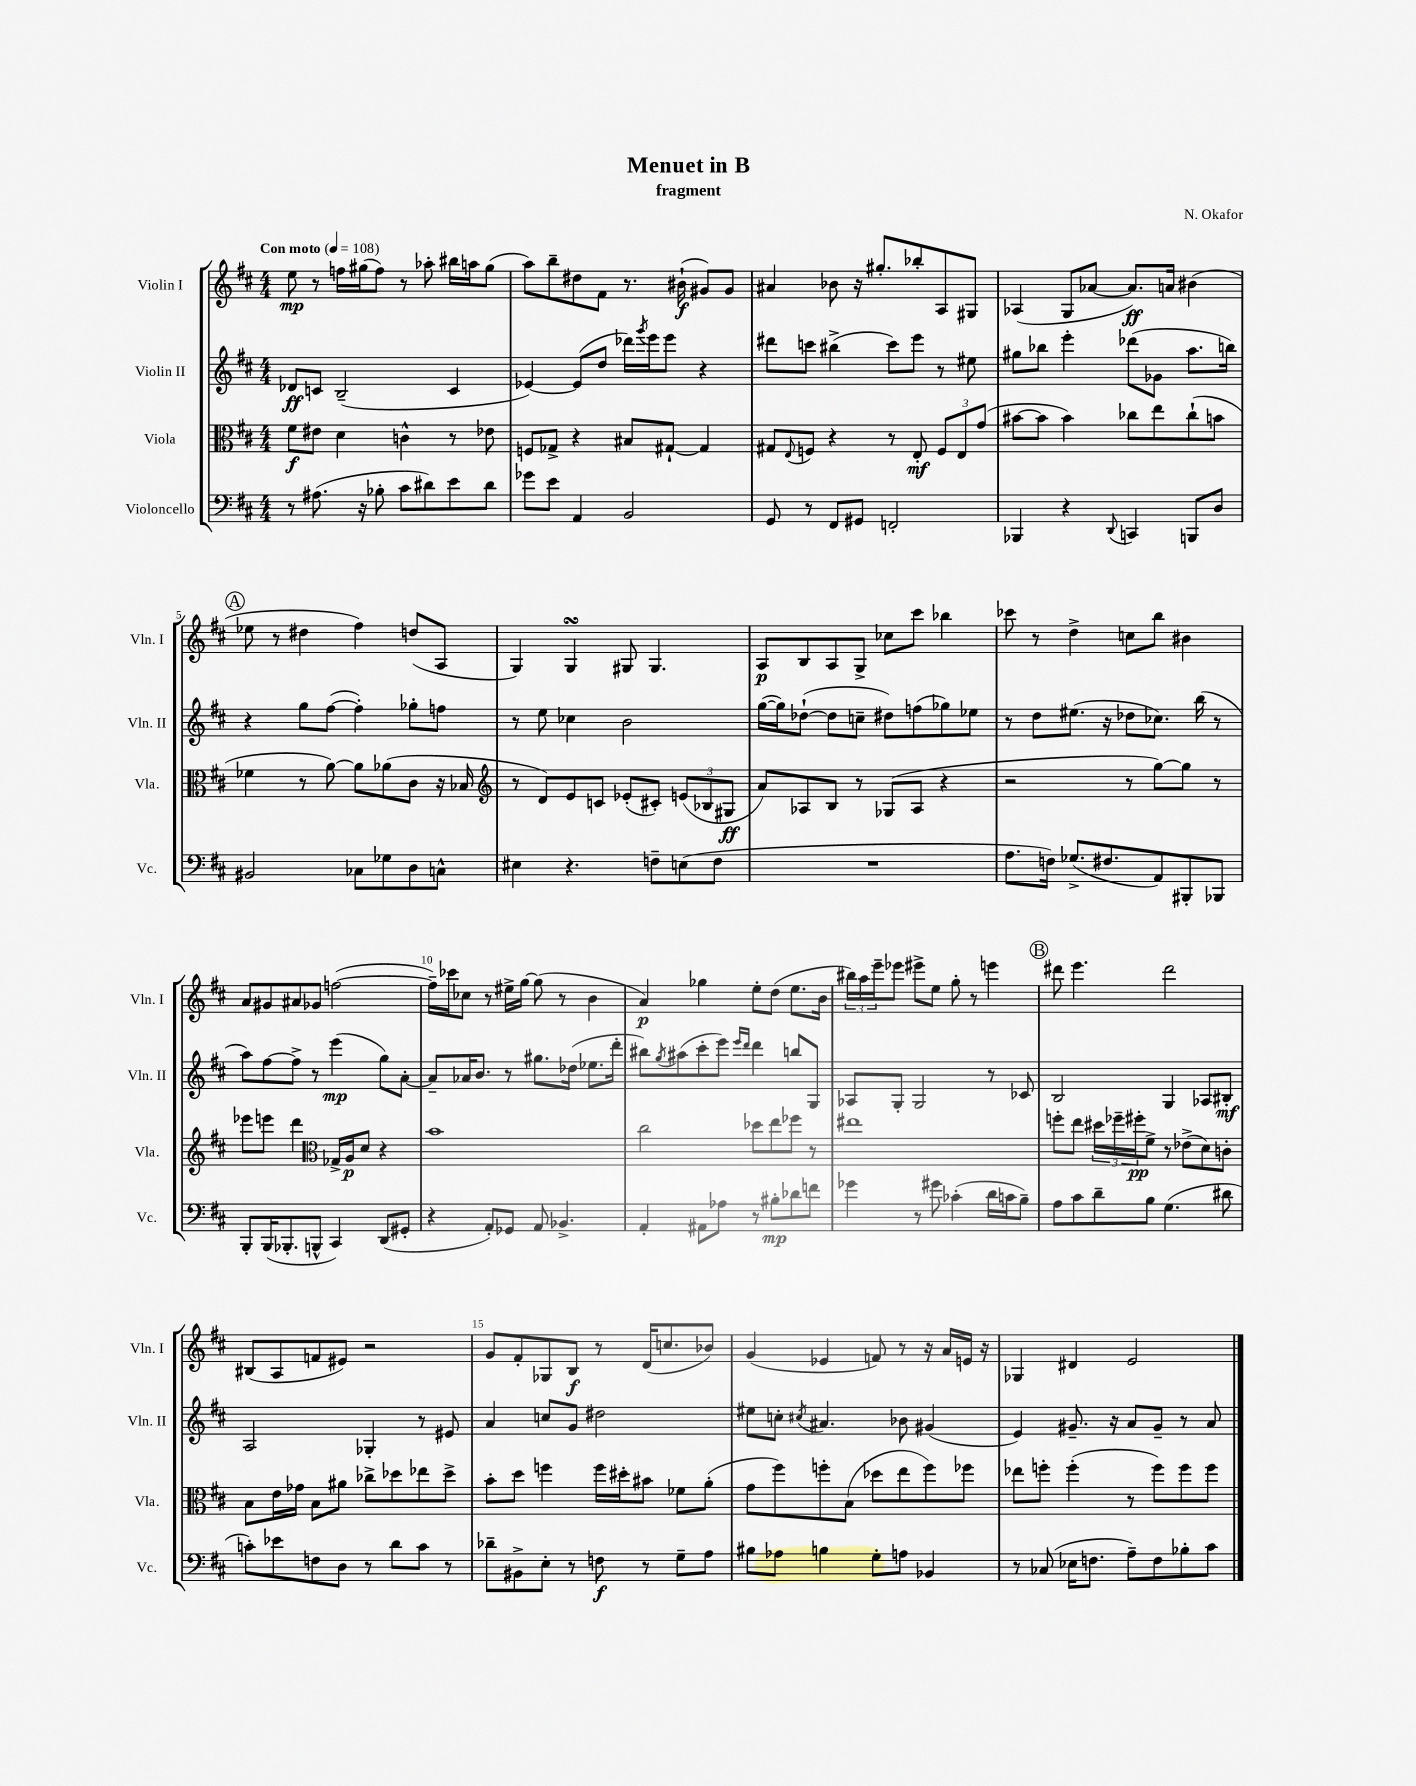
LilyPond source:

\header { title = "Menuet in B" composer = "N. Okafor" subtitle = "fragment" }
<<
\new StaffGroup <<
\new Staff = "s0" \with { instrumentName = "Violin I" shortInstrumentName = "Vln. I" } {
    \clef treble \key d \major \numericTimeSignature \time 4/4 \tempo "Con moto" 4 = 108
    e''8\mp r8 f''16 gis''16( f''8) r8 aes''8-. bis''16 a''16 gis''8( |
    a''8) b''8-- dis''8 fis'8 r8. bis'16-!\f( gis'8) gis'8 |
    ais'4 bes'8 r16 gis''8.-. bes''8-. a8 gis8 |
    aes4( g8 aes'8~ aes'8.\ff) a'16 bis'4( |
    \mark \markup { \circle "A" } ees''8 r8 dis''4 fis''4) d''8( a8 |
    g4) g4\turn gis8 gis4. |
    a8\p b8 a8 g8-> ces''8 cis'''8 bes''4 |
    ces'''8 r8 d''4-> c''8 b''8 bis'4 |
    a'8 gis'8 ais'8 ges'8 f''2~( |
    f''16--) ces'''16 ces''8 r8 eis''16-> g''16~ g''8( r8 b'4 |
    a'4\p) ges''4 e''8-. d''8( e''8. b'16 |
    \tuplet 3/2 { bis''16) a''16 e'''16-- } ees'''8 eis'''8-> e''8 g''8-. r8 e'''4 |
    \mark \markup { \circle "B" } dis'''8 e'''4. dis'''2 |
    bis8( a8 f'8 eis'8) r2 |
    g'8 fis'8-. ges8 b8\f r8 d'16( c''8. bes'8) |
    g'4( ees'4 f'8) r8 r16 a'16 e'16 r16 |
    ges4 dis'4 e'2 \bar "|." |
}
\new Staff = "s1" \with { instrumentName = "Violin II" shortInstrumentName = "Vln. II" } {
    \clef treble \key d \major \numericTimeSignature \time 4/4
    des'8\ff c'8 b2--( c'4 |
    ees'4~) ees'8( d''8 des'''16) \acciaccatura { g'''8 } e'''16 e'''8 r4 |
    dis'''8 c'''8 bis''4->( c'''8) e'''8 r8 eis''8 |
    gis''8 bes''8 e'''4-. des'''8( ges'8 a''8. b''16) |
    \mark \markup { \circle "A" } r4 g''8 fis''8~( fis''4-.) ges''8-. f''8 |
    r8 e''8 ces''4 b'2 |
    g''16~( g''16) des''8~-!( des''8 c''8-- dis''8) f''8( ges''8) ees''8 |
    r8 d''8 eis''8.( r16 des''8 ces''8.) b''16( r8 |
    a''8) fis''8~ fis''8-> r8 e'''4\mp( g''8) a'8~-. |
    a'8-- aes'16 b'8. r8 gis''8. des''16( ees''8. d'''16-. |
    bis''8) \acciaccatura { g''8 } ais''8( cis'''8-. e'''8) \grace { e'''16 d'''16 } d'''4 b''8 g8 |
    aes8 g8-. g2 r8 ces'8 |
    \mark \markup { \circle "B" } b2 g4 aes8 bis8-.\mf |
    a2 ges4-. r8 eis'8 |
    a'4 c''8 g'8 dis''2 |
    eis''8 c''8-. \acciaccatura { cis''8 } ais'4. bes'8 gis'4( |
    e'4) gis'8.-- r16 a'8 gis'8-- r8 a'8 \bar "|." |
}
\new Staff = "s2" \with { instrumentName = "Viola" shortInstrumentName = "Vla." } {
    \clef alto \key d \major \numericTimeSignature \time 4/4
    fis'8\f eis'8 d'4 c'4-^ r8 ees'8 |
    f8 ges8-> r4 bis8 gis8~-! gis4 |
    gis8 \appoggiatura { e8 } f8 r4 r8 e8-.\mf \tuplet 3/2 { f8 e8 g'8( } |
    bis'8~ bis'8 bis'4) ces''8 e''8 ces''8-!( b'8 |
    \mark \markup { \circle "A" } fes'4 r8 a'8~) a'8 aes'8( cis'8 r16 bes16 |
    \clef treble r8 d'8) e'8 c'8 ees'8-.( cis'8-.) \tuplet 3/2 { e'8( bes8 gis8\ff } |
    a'8) aes8 b8 r8 ges8( aes8 r4 |
    r2 r8 g''8~) g''8 r8 |
    ees'''8 e'''8 d'''4 \clef alto ges16-> a16\p d'8 r4 |
    b'1 |
    cis''2 des''8 e''8 fes''8 r8 |
    eis''1 |
    \mark \markup { \circle "B" } f''8-. e''8 \tuplet 3/2 { dis''16 fes''16-- fis''16-.\pp } fis'8-> r8 ees'8->( d'8) c'8-. |
    b8 e'16 ges'16 b8 ais'8 ces''8-> des''8 ees''8 des''8-> |
    b'8-. d''8 f''4 f''16 dis''16-. bis'8 fes'8 a'8-.( |
    g'8 fis''8) f''8-. b8( des''8 e''8 f''8) fes''8 |
    ees''8 f''8-. f''4-.( r8 f''8) f''8 f''8 \bar "|." |
}
\new Staff = "s3" \with { instrumentName = "Violoncello" shortInstrumentName = "Vc." } {
    \clef bass \key d \major \numericTimeSignature \time 4/4
    r8 ais8.( r16 bes8-. cis'8 dis'8) e'8 dis'8 |
    ges'8 e'8 a,4 b,2 |
    g,8 r8 fis,8 gis,8 f,2-. |
    bes,,4 r4 \appoggiatura { d,8 } c,4 b,,8 d8 |
    \mark \markup { \circle "A" } bis,2 ces8 ges8 d8 c8-^ |
    eis4 r4. f8-- e8( f8 |
    R1 |
    a8. f16) ges8.->( fis8. a,8) bis,,8-. bes,,8 |
    b,,8-. b,,16( bes,,8.-. b,,8-^ cis,4) d,8( gis,8-. |
    r4 a,8-.) ges,8 a,8 bes,4.-> |
    a,4-. ais,8 aes8 r8 bis8-.\mp des'8 f'8 |
    ges'4 r8 gis'8 ces'4-.( d'16 c'16 b8--) |
    \mark \markup { \circle "B" } a8 cis'8 d'8-- b8 g4.( dis'8 |
    c'8-.) ees'8 f8 d8 r8 d'8 c'8 r8 |
    des'8-- bis,8-> e8-. r8 f8\f r8 g8-- a8 |
    bis8 aes8 b4 g8-. a8 bes,4 |
    r8 ces8( ees16 f8. a8--) f8 bes8-. cis'8 \bar "|." |
}
>>
>>
\layout { \context { \Score \override BarNumber.break-visibility = ##(#f #t #t) barNumberVisibility = #(every-nth-bar-number-visible 5) } }
